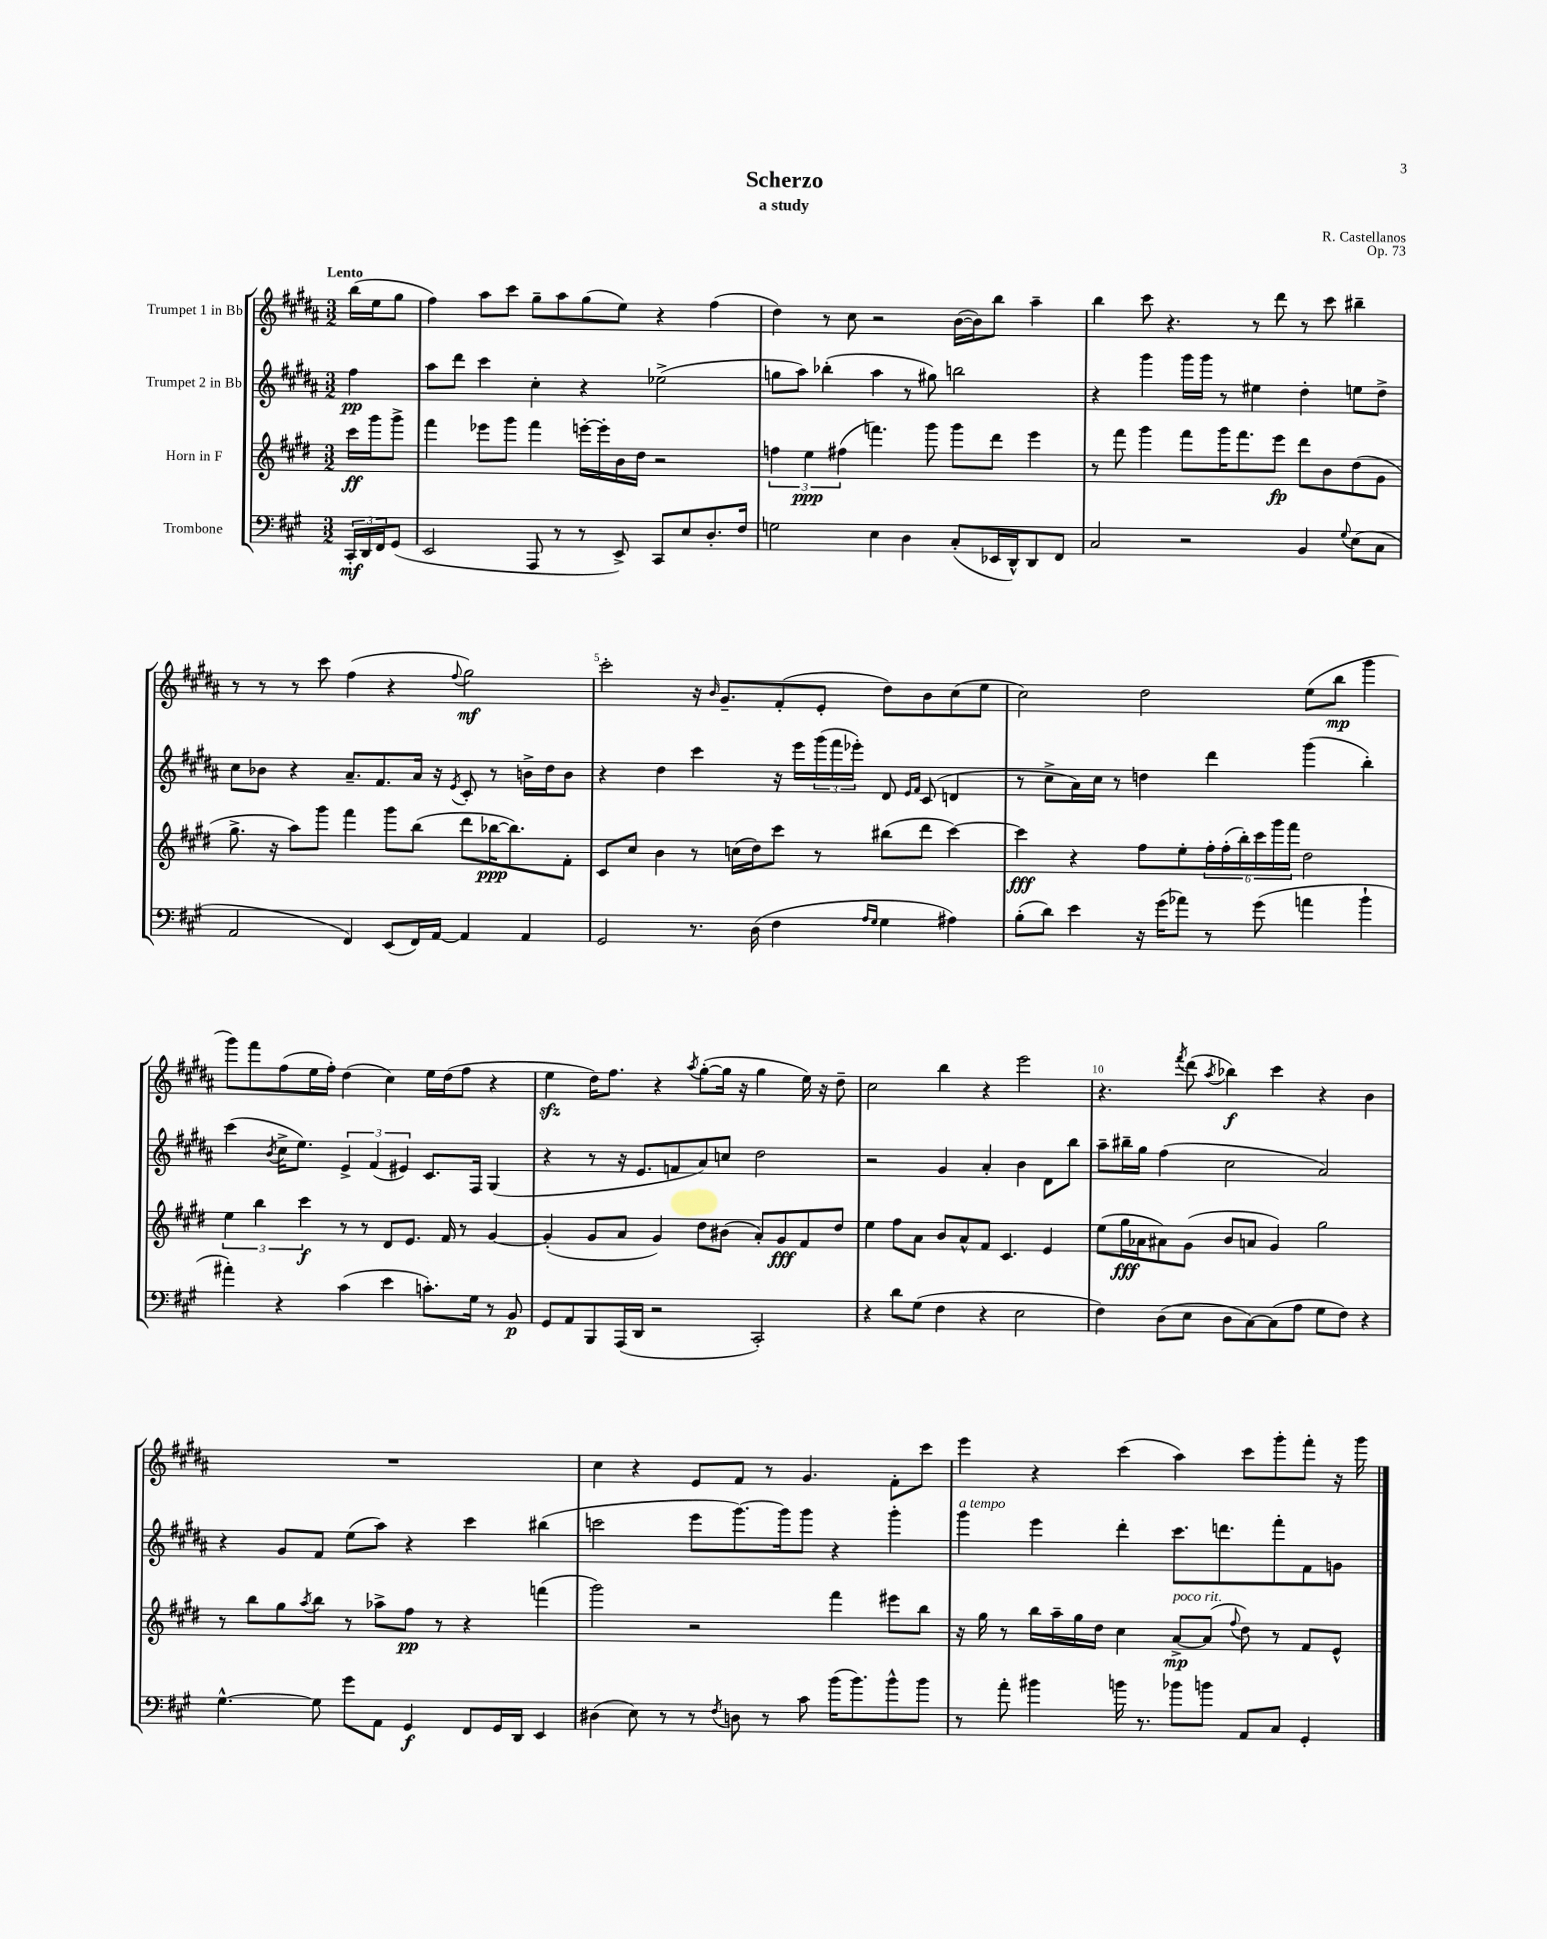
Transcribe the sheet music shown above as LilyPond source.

\header { title = "Scherzo" composer = "R. Castellanos" subtitle = "a study" opus = "Op. 73" }
<<
\new StaffGroup <<
\new Staff = "s0" \with { instrumentName = "Trumpet 1 in Bb" } {
    \clef treble \key b \major \numericTimeSignature \time 3/2 \partial 4 \tempo "Lento"
    b''16( e''16 gis''8 |
    fis''4) ais''8 cis'''8 gis''8-- ais''8 gis''8( e''8) r4 fis''4( |
    dis''4) r8 cis''8 r2 b'16~( b'16) b''8 ais''4-- |
    b''4 cis'''8 r4. r8 dis'''8 r8 cis'''8 bis''4-- |
    r8 r8 r8 cis'''8 fis''4( r4 \appoggiatura { fis''8 } gis''2\mf) |
    cis'''2-. r16 \grace { b'16 } gis'8.-- fis'8-.( e'8-. dis''8) b'8 cis''8( e''8 |
    cis''2) dis''2 e''8( b''8\mp gis'''4 |
    gis'''8) fis'''8 fis''8( e''16 fis''16-.) dis''4( cis''4) e''16 dis''16( fis''8 r4 |
    e''4\sfz dis''16) fis''8. r4 \acciaccatura { ais''8 } gis''8~-.( gis''16 r16 gis''4 e''16) r16 dis''8-- |
    cis''2 b''4 r4 e'''2 |
    r4. \acciaccatura { fis'''8 } dis'''8( \acciaccatura { ais''8 } bes''4\f) cis'''4 r4 b'4 |
    R1. |
    cis''4 r4 e'8 fis'8 r8 gis'4. fis'8-. cis'''8 |
    e'''4 r4 cis'''4( ais''4) cis'''8 gis'''8-. fis'''8-. r16 gis'''16 \bar "|." |
}
\new Staff = "s1" \with { instrumentName = "Trumpet 2 in Bb" } {
    \clef treble \key b \major \numericTimeSignature \time 3/2 \partial 4
    fis''4\pp |
    ais''8 dis'''8 cis'''4 cis''4-. r4 ees''2->( |
    g''8 ais''8) bes''4-.( ais''4 r8 gis''8) b''2 |
    r4 gis'''4 gis'''16 gis'''16 r8 eis''4 dis''4-. e''8 dis''8-> |
    cis''8 bes'8 r4 ais'8.-- fis'8. ais'16 r16 \acciaccatura { e'8 } cis'8-. r8 b'16-> dis''16 b'8 |
    r4 dis''4 cis'''4 r16 e'''16 \tuplet 3/2 { gis'''16( fis'''16 ees'''16-.) } dis'8 \grace { e'16 fis'16 } cis'8( d'4 |
    r8 cis''8-> ais'16) cis''16 r8 d''4 dis'''4 gis'''4( b''4-.) |
    cis'''4( \acciaccatura { b'8 } cis''16-> e''8.) \tuplet 3/2 { e'4-> fis'4( eis'4) } cis'8. fis16 gis4( |
    r4 r8 r16 e'8. f'8 ais'8) c''8 dis''2 |
    r2 gis'4 ais'4-. b'4 dis'8 b''8 |
    ais''8-- bis''16-- gis''16 fis''4( cis''2 ais'2) |
    r4 gis'8 fis'8 e''8( ais''8) r4 cis'''4 bis''4( |
    c'''2 e'''8 gis'''8.~) gis'''16 gis'''8 r4 gis'''4-. |
    gis'''4^\markup { \italic "a tempo" } e'''4 dis'''4-. cis'''8. d'''8. fis'''8-. fis'8 g'8 \bar "|." |
}
\new Staff = "s2" \with { instrumentName = "Horn in F" } {
    \clef treble \key e \major \numericTimeSignature \time 3/2 \partial 4
    cis'''16\ff gis'''16 gis'''8-> |
    fis'''4 ees'''8 gis'''8 fis'''4 e'''16~-. e'''16-. b'16 dis''16 r2 |
    \tuplet 3/2 { f''4 e''4\ppp fis''4( } f'''4.) gis'''8 gis'''8 dis'''8 e'''4 |
    r8 fis'''8 gis'''4 fis'''8 gis'''16 fis'''8. e'''8\fp dis'''8 b'8 dis''8( gis'8 |
    gis''8.-> r16 a''8) gis'''8 fis'''4 gis'''8 b''8( dis'''8 bes''16~\ppp bes''8.) fis'8-. |
    cis'8 cis''8 b'4 r8 c''16( dis''16) cis'''8 r8 bis''8( dis'''8 cis'''4~) |
    cis'''4\fff r4 fis''8 e''8-. \tuplet 6/4 { fis''16-. fis''16-.( b''16-.) cis'''16 gis'''16 fis'''16 } dis''2 |
    \tuplet 3/2 { e''4 b''4 cis'''4\f } r8 r8 dis'8 e'8. fis'16 r8 gis'4~ |
    gis'4-.( gis'8 a'8 gis'4) dis''8 bis'8( a'8-.) gis'8\fff fis'8 dis''8 |
    e''4 fis''8 a'8 b'8 a'8-^ fis'8 cis'4. e'4 |
    e''8( gis''16\fff aes'16 ais'8) gis'8( b'8 a'8 gis'4) gis''2 |
    r8 b''8 gis''8 \acciaccatura { a''8 } b''8 r8 aes''8-> fis''8\pp r8 r4 f'''4( |
    gis'''2) r2 fis'''4 eis'''8 b''8 |
    r16 gis''16 r8 b''16 a''16-- gis''16 dis''16 cis''4 a'8~->\mp^\markup { \italic "poco rit." } a'8( \appoggiatura { fis''8 } dis''8) r8 fis'8 e'8-^ \bar "|." |
}
\new Staff = "s3" \with { instrumentName = "Trombone" } {
    \clef bass \key a \major \numericTimeSignature \time 3/2 \partial 4
    \tuplet 3/2 { cis,16-.\mf d,16 fis,16 } gis,8( |
    e,2 a,,8 r8 r8 e,8->) cis,8 e8 d8.-. fis16 |
    g2 e4 d4 cis8-.( ees,16 d,16-^) d,8 fis,8 |
    cis2 r2 b,4 \appoggiatura { gis8 } e8( cis8 |
    a,2 fis,4) e,8( fis,16) a,16~ a,4 a,4 |
    gis,2 r8. d16( fis4 \grace { a16 gis16 } gis4 ais4) |
    b8-.( d'8) e'4 r16 gis'16( aes'8) r8 gis'8( a'4 b'4-! |
    ais'4-.) r4 cis'4( e'4 c'8.-.) gis16 r8 b,8\p |
    gis,8 a,8 b,,8 a,,16( d,16 r2 cis,2-.) |
    r4 d'8 gis8( fis4 r4 e2 |
    fis4) d8( e8 d8 cis8~) cis8( a8 gis8 fis8) r4 |
    gis4.~-^ gis8 gis'8 a,8 gis,4\f fis,8 gis,16 d,16 e,4 |
    dis4( e8) r8 r8 \acciaccatura { fis8 } d8 r8 cis'8 b'16( b'8.) b'8-^ b'8 |
    r8 a'8-. bis'4 b'16 r8. bes'8 b'8 a,8 cis8 gis,4-. \bar "|." |
}
>>
>>
\layout { \context { \Score \override BarNumber.break-visibility = ##(#f #t #t) barNumberVisibility = #(every-nth-bar-number-visible 5) } }
